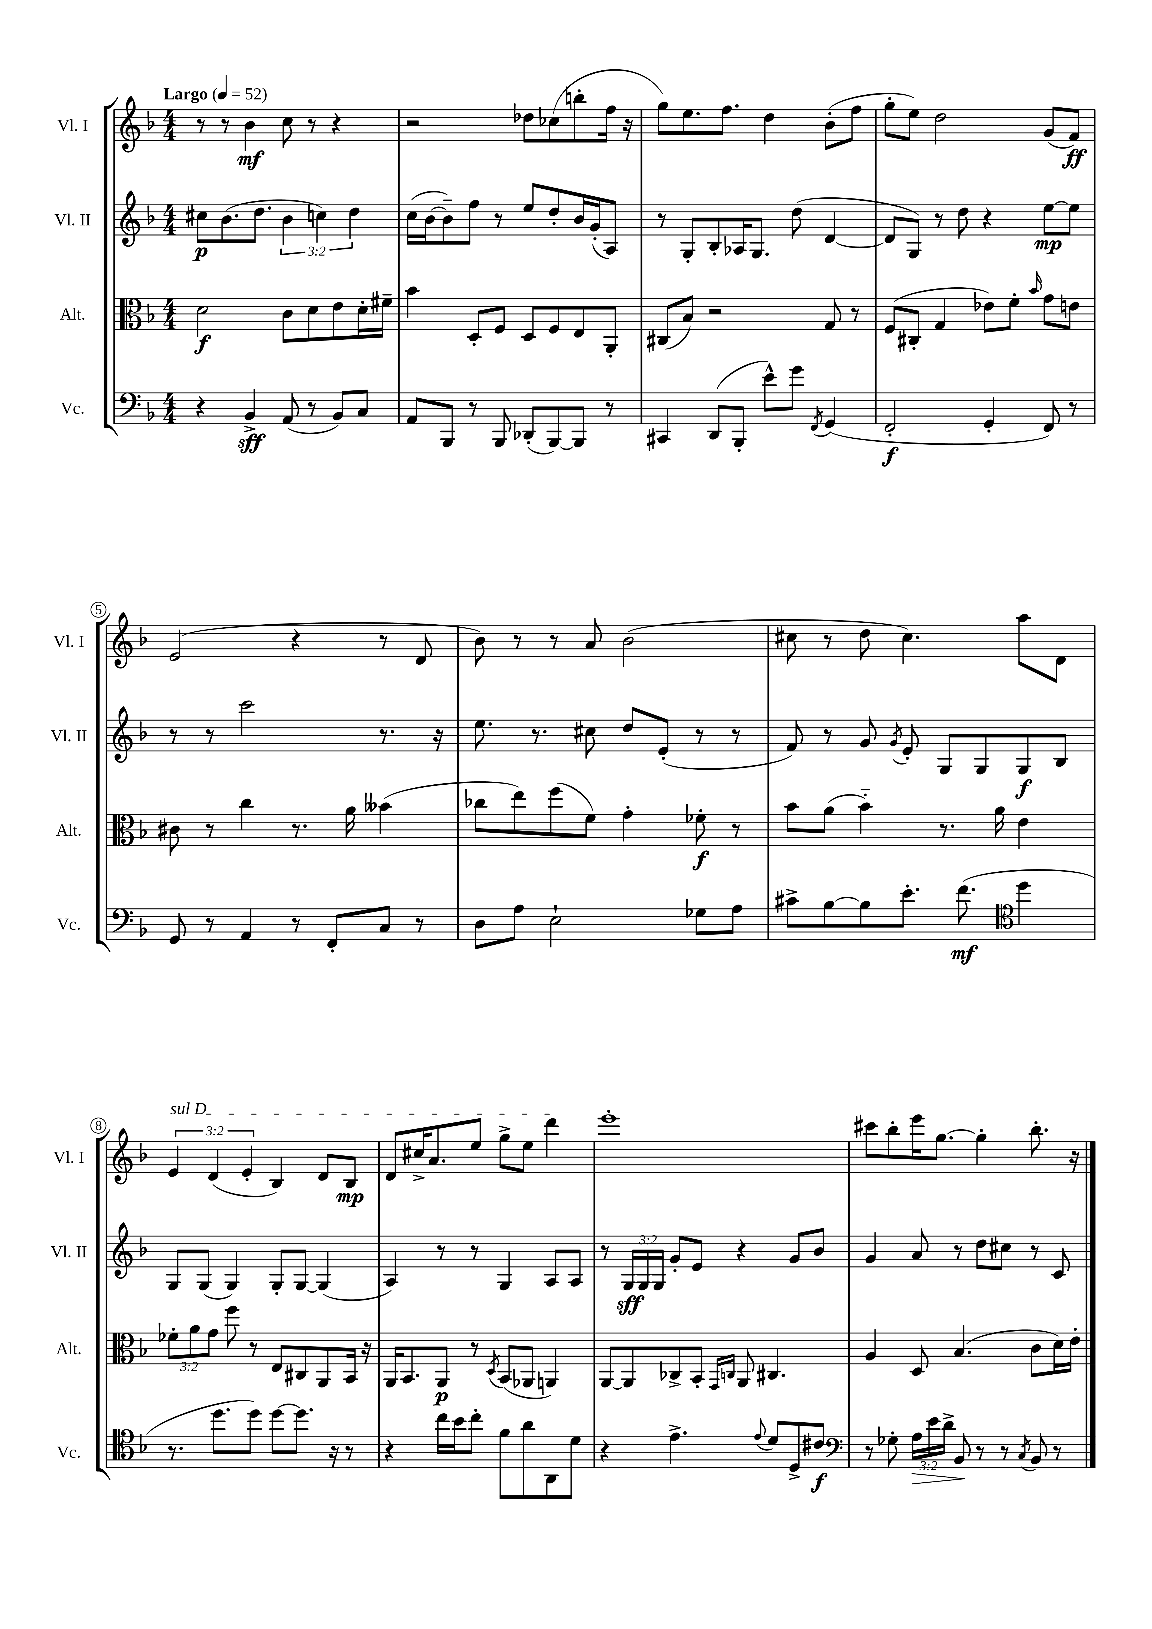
<<
\new StaffGroup <<
\new Staff = "s0" \with { instrumentName = "Vl. I" shortInstrumentName = "Vl. I" } {
    \clef treble \key f \major \numericTimeSignature \time 4/4 \override Staff.TupletNumber.text = #tuplet-number::calc-fraction-text \tempo "Largo" 4 = 52
    \autoBeamOff r8 r8 bes'4\mf c''8 r8 r4 |
    r2 des''8[ ces''8( b''8-. f''16] r16 |
    g''8[) e''8. f''8.] d''4 bes'8[-.( f''8] |
    g''8[-. e''8]) d''2 g'8[( f'8]\ff) |
    e'2( r4 r8 d'8 |
    bes'8) r8 r8 a'8 bes'2( |
    cis''8 r8 d''8 cis''4.) a''8[ d'8] |
    \tuplet 3/2 { \once \override TextSpanner.bound-details.left.text = \markup { \italic "sul D" } e'4\startTextSpan d'4( e'4-. } bes4) d'8[ bes8]\mp |
    d'8[ cis''16-> a'8. e''8] g''8[-> e''8] d'''4\stopTextSpan |
    e'''1-. |
    cis'''8[ bes''8-. e'''16 g''8.]~ g''4-. bes''8.-. r16 \bar "|." |
}
\new Staff = "s1" \with { instrumentName = "Vl. II" shortInstrumentName = "Vl. II" } {
    \clef treble \key f \major \numericTimeSignature \time 4/4 \override Staff.TupletNumber.text = #tuplet-number::calc-fraction-text
    \autoBeamOff cis''8[\p bes'8.( d''8.] \tuplet 3/2 { bes'4 c''4) d''4 } |
    c''16[( bes'16~ bes'8--) f''8] r8 e''8[ d''8-. bes'16 g'16-.( a8]) |
    r8 g8[-. bes8-. aes16 g8.] d''8( d'4~ |
    d'8[ g8]) r8 d''8 r4 e''8[~\mp e''8] |
    r8 r8 c'''2 r8. r16 |
    e''8. r8. cis''8 d''8[ e'8]-.( r8 r8 |
    f'8) r8 g'8 \acciaccatura { g'8 } e'8-. g8[ g8 g8\f bes8] |
    g8[ g8]( g4) g8[-. g8]~ g4( |
    a4) r8 r8 g4 a8[ a8] |
    r8 \tuplet 3/2 { g16[\sff g16 g16] } g'8[-. e'8] r4 g'8[ bes'8] |
    g'4 a'8 r8 d''8[ cis''8] r8 c'8 \bar "|." |
}
\new Staff = "s2" \with { instrumentName = "Alt." shortInstrumentName = "Alt." } {
    \clef alto \key f \major \numericTimeSignature \time 4/4 \override Staff.TupletNumber.text = #tuplet-number::calc-fraction-text
    \autoBeamOff d'2\f c'8[ d'8 e'8 d'16-. fis'16]-- |
    bes'4 d8[-. f8] d8[ f8 e8 a,8]-. |
    cis8[( bes8]) r2 g8 r8 |
    f8[( cis8]-. g4 ees'8[) f'8]-. \grace { bes'16 } g'8[ e'8] |
    cis'8 r8 c''4 r8. a'16 beses'4( |
    ces''8[ e''8) f''8( f'8]) g'4-. fes'8-.\f r8 |
    bes'8[ a'8]( bes'4-_) r8. a'16 e'4 |
    \tuplet 3/2 { fes'8[-. a'8 g'8] } f''8 r8 e8[ cis8 a,8 bes,16] r16 |
    a,16[ bes,8. a,8]\p r8 \acciaccatura { d8 } bes,8[( aes,8] a,4) |
    a,8[~ a,8 ces8-> bes,8]-. \grace { g,16[ c16] } a,8 cis4. |
    a4 d8 bes4.( c'8[ d'16) e'16]-. \bar "|." |
}
\new Staff = "s3" \with { instrumentName = "Vc." shortInstrumentName = "Vc." } {
    \clef bass \key f \major \numericTimeSignature \time 4/4 \override Staff.TupletNumber.text = #tuplet-number::calc-fraction-text
    \autoBeamOff r4 bes,4->\sff a,8( r8 bes,8[) c8] |
    a,8[ bes,,8] r8 bes,,8 des,8[-.( bes,,8~) bes,,8] r8 |
    cis,4 d,8[( bes,,8]-. e'8[-^) g'8] \acciaccatura { f,8 } g,4( |
    f,2-.\f g,4-. f,8) r8 |
    g,8 r8 a,4 r8 f,8[-. c8] r8 |
    d8[ a8] e2-! ges8[ a8] |
    cis'8[-> bes8~ bes8 e'8.]-. f'8.\mf( \clef tenor d''4 |
    r8. d''8.[ d''8]) d''8[~ d''8.] r16 r8 |
    r4 c''16[ bes'16 c''8]-. f'8[ a'8 a,8 d'8] |
    r4 e'4.-> \appoggiatura { e'8 } d'8[ d8-> cis'8]\f |
    \clef bass r8 ges8-. \tuplet 3/2 { a16[\> e'16 d'16]-> } bes,8\! r8 r8 \acciaccatura { c8 } bes,8 r8 \bar "|." |
}
>>
>>
\layout { \context { \Score \override BarNumber.stencil = #(make-stencil-circler 0.1 0.3 ly:text-interface::print) } }
